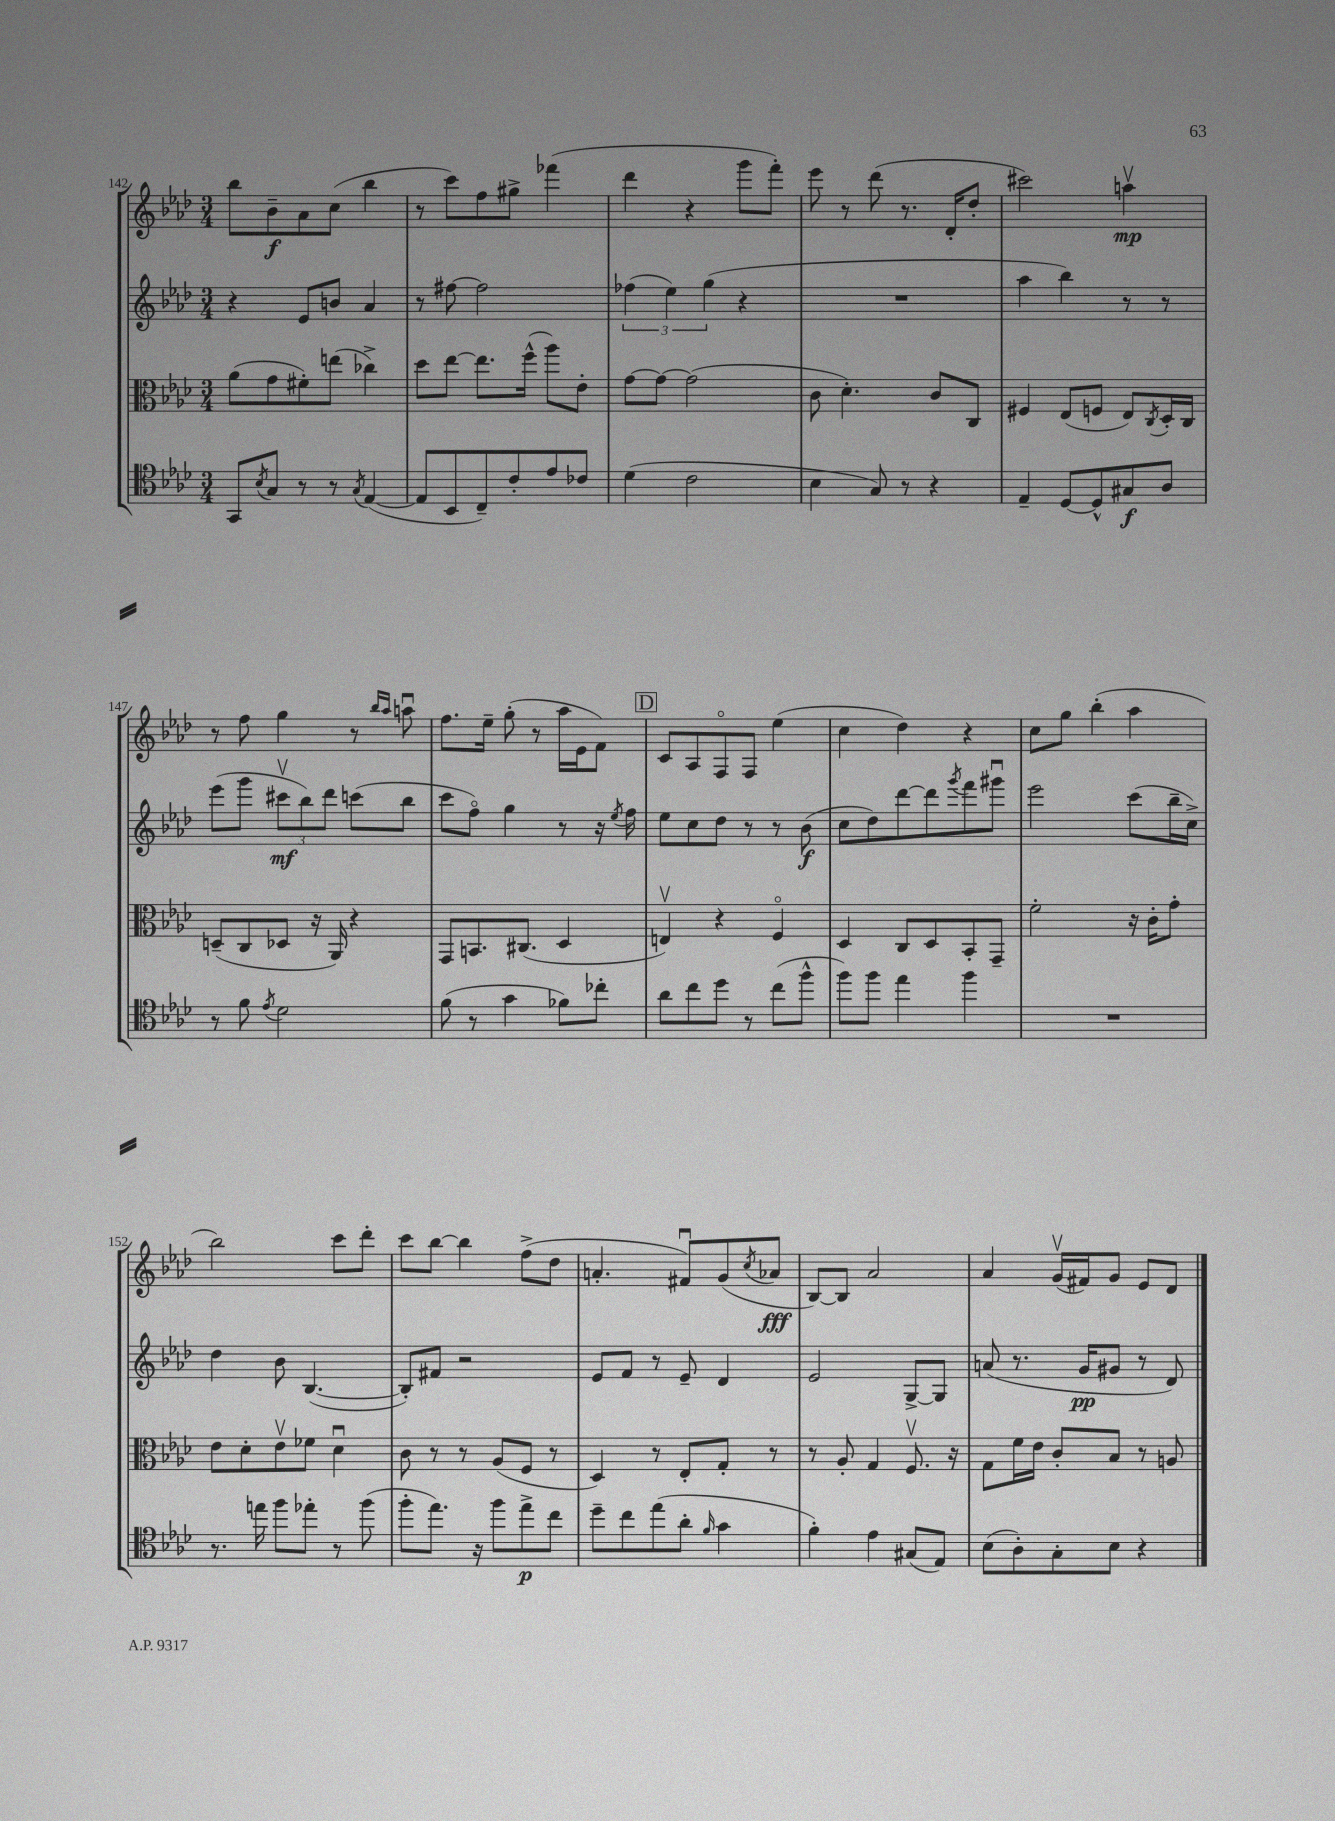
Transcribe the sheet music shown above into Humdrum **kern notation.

**kern	**kern	**kern	**kern
*staff4	*staff3	*staff2	*staff1
*clefC4	*clefC3	*clefG2	*clefG2
*k[b-e-a-d-]	*k[b-e-a-d-]	*k[b-e-a-d-]	*k[b-e-a-d-]
*M3/4	*M3/4	*M3/4	*M3/4
8GG	(8a-	4r	8bb-
8qB-	.	.	.
8G	8g	.	8b-~
8r	8f#')	8e-	8a-
8r	(8ee	8b	(8cc
8qG	.	.	.
([4E-	4cc-^)	4a-	4bb-
=	=	=	=
8E-]	8dd-	8r	8r
8BB-	[8ee-	[8ff#	8ccc)
8C~)	8.ee-]	2ff#]	8ff
8c'	.	.	8gg#^
.	(16ff^^	.	.
8e-	8aa-)	.	(4fff-
8c-	8e-'	.	.
=	=	=	=
(4d-	[8g	(6ff-	4ddd-
.	8g_	.	.
.	.	6ee-)	.
2c	(2g]	.	4r
.	.	(6gg	.
.	.	4r	8ggg
.	.	.	8fff')
=	=	=	=
4B-	8c	2.r	8eee-
.	4.d-')	.	8r
8G)	.	.	(8ddd-
8r	.	.	8.r
4r	8c	.	.
.	.	.	16d-'
.	8C	.	8dd-'
=	=	=	=
4E-~	4F#	4aa-	2ccc#)
[8D-	(8E-	4bb-)	.
8D-^^]	8F	.	.
8G#	8E-)	8r	4aav
.	8qC	.	.
8A-	16D-'	8r	.
.	16C	.	.
=	=	=	=
8r	(8D~	(8eee-	8r
8f	8C	8ggg	8ff
8qe-	.	.	.
2d-	8D-	12ccc#v	4gg
.	.	12bb-)	.
.	16r	.	.
.	.	12ddd-	.
.	16AA-)	.	.
.	4r	(8ccc	8r
.	.	.	16qqbb-
.	.	.	16qqaa-
.	.	8bb-	8aau
=	=	=	=
(8f	8GG	8ccc	8.ff
8r	8.BB	8ffo)	.
.	.	.	16ee-~
4g	.	4gg	(8gg'
.	(8.C#	.	.
.	.	.	8r
8f-)	4D-	8r	16aa-
.	.	.	16e-
8cc-'	.	16r	8f)
.	.	8qee-	.
.	.	16ff	.
=	=	=	=
8a-	4Ev)	8ee-	8c
8cc	.	8cc	8A-
8dd-	4r	8dd-	8Fo
8r	.	8r	8F
(8cc	4Fo	8r	(4ee-
8ff^^	.	(8b-	.
=	=	=	=
8ff)	4D-	8cc	4cc
8ff	.	8dd-)	.
4ee-	8C	[8ddd-	4dd-)
.	8D-	8ddd-]	.
.	.	8qggg	.
4ff	8BB-'	8fff	4r
.	8GG~	8ggg#u	.
=	=	=	=
2.r	2f'	2eee-	8cc
.	.	.	8gg
.	.	.	(4bb-'
.	16r	(8ccc	4aa-
.	16c'	.	.
.	8g'	16bb-~	.
.	.	16cc^)	.
=	=	=	=
8.r	8e-	4dd-	2bb-)
.	8d-'	.	.
16ee	.	.	.
8ff	8e-v	8b-	.
8ee-'	8f-	([4.B-	.
8r	4d-u	.	8ccc
(8ff	.	.	8ddd-'
=	=	=	=
8ff'	8c	8B-'])	8ccc
8.ee-)	8r	8f#	[8bb-
.	8r	2r	4bb-]
16r	.	.	.
8ff	(8A-	.	.
8ee-^	8F	.	(8ff^
8cc	8r	.	8dd-
=	=	=	=
8dd-~	4D-)	8e-	4.a'
8cc	.	8f	.
(8ee-	8r	8r	.
8a-'	8E-'	8e-~	8f#u)
16qqf	.	.	.
4g	8G'	4d-	(8g
.	.	.	8qcc
.	8r	.	8a-
=	=	=	=
4f')	8r	2e-	[8B-)
.	8A-'	.	8B-]
4e-	4G	.	2a-
(8G#	8.Fv	[8G^	.
8E-)	.	8G]	.
.	16r	.	.
=	=	=	=
(8B-	8G	(8a	4a-
8A-')	16f	8.r	.
.	16e-	.	.
8G'	8c'	.	(16gv
.	.	16g	16f#)
8B-	8B-	8g#	8g
4r	8r	8r	8e-
.	8A	8d-)	8d-
==	==	==	==
*-	*-	*-	*-
